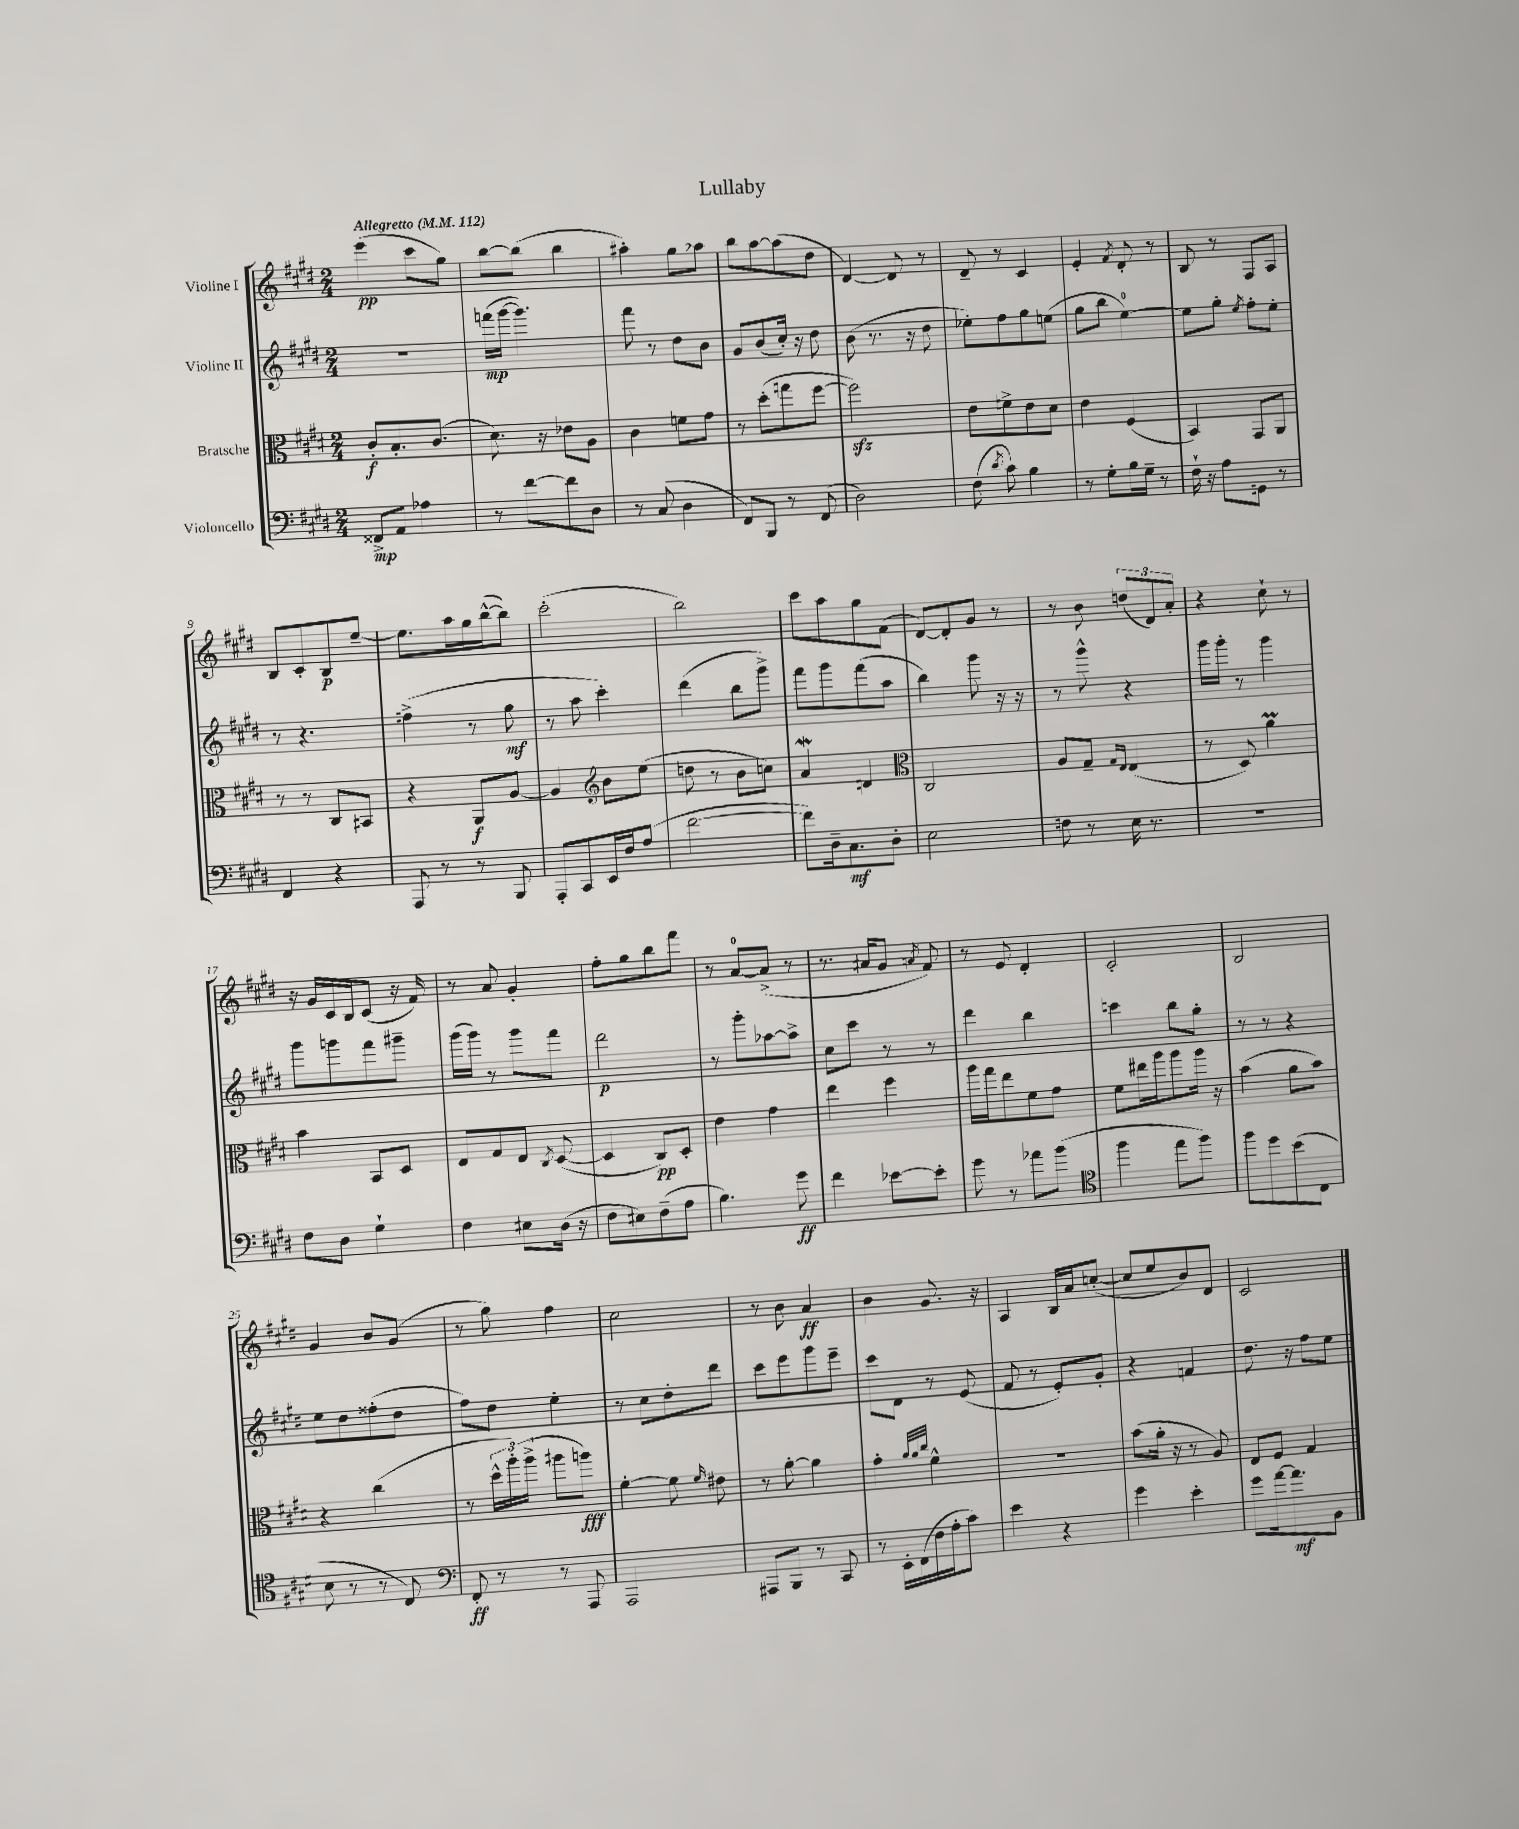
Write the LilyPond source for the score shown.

\header { title = "Lullaby" }
<<
\new StaffGroup <<
\new Staff = "s0" \with { instrumentName = "Violine I" } {
    \clef treble \key e \major \numericTimeSignature \time 2/4 \tempo "Allegretto" 4 = 112
    \autoBeamOff e'''4\pp( cis'''8[ gis''8]) |
    b''8[~ b''8]( b''4 |
    ais''4-.) gis''8[ aes''8] |
    b''8[ a''8~ a''8( dis''8] |
    dis'4~) dis'8 r8 |
    dis'8-- r8 cis'4 |
    e'4-. \acciaccatura { fis'8 } dis'8-. r8 |
    b8 r8 fis8[ a8] |
    b8[ cis'8-. b8\p e''8]~-- |
    e''8.[ a''16 gis''16 b''16~-^( b''8]) |
    cis'''2-.( |
    b''2) |
    cis'''8[ a''8 gis''8 fis'8]( |
    dis'8[~) dis'8-. gis'8] r8 |
    r8 b'8 \tuplet 3/2 { d''8[( dis'8) a'8]-. } |
    r4 cis''8-! r8 |
    r16 gis'16[ cis'16 b16 cis'8]( r16 fis'16) |
    r8 a'8 gis'4-. |
    fis''8[-. gis''8 b''8 fis'''8] |
    r8 a'8[-0~ a'8]->( r8 |
    r8. ais'16[ gis'8] \acciaccatura { a'8 } fis'8) |
    r8 e'8 dis'4-. |
    cis'2-. |
    b2 |
    gis'4 b'8[ gis'8]( |
    r8 gis''8) fis''4 |
    cis''2 |
    r8 b'8 a'4\ff |
    b'4 gis'8. r16 |
    a4 b16[ a'16 c''8]~-.( |
    c''8[ e''8 b'8) dis'8] |
    cis'2 \bar "|." |
}
\new Staff = "s1" \with { instrumentName = "Violine II" } {
    \clef treble \key e \major \numericTimeSignature \time 2/4
    \autoBeamOff R2 |
    f'''16[\mp( gis'''16]~ gis'''4.) |
    fis'''8 r8 dis''8[ b'8] |
    gis'8[ b'8( cis''16]-.) r16 dis''8 |
    b'8( r8. r16 dis''8 |
    ees''8[-.) fis''8 gis''8 e''8]( |
    gis''8[ b''8] e''4-0~) |
    e''8[ gis''8]-. \acciaccatura { e''8 } fis''8[-. e''8]-. |
    r8 r4. |
    f''4->( r8 gis''8\mf |
    r8 a''8 cis'''4-.) |
    dis'''4( b''8[ gis'''8]->) |
    fis'''8[ gis'''8 fis'''8( a''8] |
    b''4) gis'''8 r16 r16 |
    r8 gis'''8-^ r4 |
    gis'''16[ gis'''16]-. r8 gis'''4 |
    gis'''8[ g'''8 fis'''8 gis'''8]-- |
    gis'''16[( gis'''16]) r8 gis'''8[ fis'''8] |
    dis'''2\p |
    r8 gis'''8[-. aes''8~ aes''8]-> |
    cis''8[ cis'''8] r8 r8 |
    dis'''4 b''4 |
    c'''4 b''8[ gis''8]-. |
    r8 r8 r4 |
    e''8[ dis''8 fisis''8-.( dis''8] |
    fis''8[) dis''8] e''4-. |
    r8 cis''8[ dis''8-. dis'''8] |
    cis'''8[ e'''8 gis'''8 e'''8]-- |
    cis'''8[ dis'8] r8 e'8( |
    fis'8 r8 e'8[-.) gis'8]-. |
    r4 f'4 |
    dis''8. r16 fis''8[ e''8] \bar "|." |
}
\new Staff = "s2" \with { instrumentName = "Bratsche" } {
    \clef alto \key e \major \numericTimeSignature \time 2/4
    \autoBeamOff cis'8[-.\f b8.-. cis'8.]( |
    dis'8.) r16 ees'8[ a8] |
    cis'4 f'8[ gis'8] |
    r8 dis''8[-.( g''8 fis''8]~ |
    fis''2\sfz) |
    e'8[ f'8-> e'8 dis'8] |
    e'4 fis4( |
    b,4) gis,8[ a,8] |
    r8 r8 cis8[ bis,8] |
    r4 a,8[\f a8]~ |
    a4 \clef treble b'8[ e''8]( |
    d''8 r8 b'8[ c''8]) |
    a'4\mordent d'4 |
    \clef alto cis2 |
    a8[ gis8]-- \grace { gis16[ e16] } e4( |
    r8 dis8) a'4\prall |
    b'4 b,8[ dis8] |
    e8[ gis8 e8] \acciaccatura { cis8 } dis8~( |
    dis4 cis8[\pp) dis8]-. |
    e'4 gis'4 |
    e''4 fis''4 |
    a''16[ gis''16 e''8 fis'8 gis'8] |
    fis'8[ eis''16 a''16 a''8 a''16] r16 |
    b'4( a'8[ b'8]) |
    r4 cis''4( |
    r8 \tuplet 3/2 { dis''16[-^ a''16-.) a''16]->( } ais''8[ a''8]\fff) |
    fis'4~-. fis'8 \grace { fis'16 } eis'8 |
    r8 a'8~-. a'4 |
    gis'4-. \grace { a'32[ a'32 cis''32] } fis'4-^ |
    r2 |
    b'8[( a'16]-. r16 r8 a8) |
    e8[ fis8] gis4 \bar "|." |
}
\new Staff = "s3" \with { instrumentName = "Violoncello" } {
    \clef bass \key e \major \numericTimeSignature \time 2/4
    \autoBeamOff fisis,8[->\mp a,8] aes4 |
    r8 fis'8[~ fis'8 dis8] |
    r8 cis8( dis4 |
    fis,8[) b,,8] r8 fis,8( |
    dis2) |
    fis8( \acciaccatura { dis'8 } cis'8) b4 |
    r8 gis8[-. b16 gis16]-- r8 |
    fis16-! r16 a8[ g,8] r8 |
    fis,4 r4 |
    a,,8 r8 r8 b,,8 |
    a,,8[-. cis,8 e,16 fis16 a8]( |
    fis'2~ |
    fis'8[) dis16-- cis8.\mf dis8]-. |
    e2 |
    f8 r8 e16 r8. |
    r2 |
    fis8[ dis8] gis4-! |
    fis4 eis8[ dis16]( r16 |
    fis8[ eis8) fis8--( a8] |
    b4.) gis'8\ff |
    fis'4 ees'8[~ ees'8]-. |
    gis'8 r8 aes'8[ b'8]( |
    \clef tenor fis''4 e''8[ fis''8]) |
    fis''8[ dis''8 b'8( cis8] |
    b8 r8 r8 cis8) |
    \clef bass fis,8-.\ff r8 r8 a,,8 |
    a,,2 |
    ais,,8[ b,,8] r8 cis,8 |
    r8 e,16[-. fis,16( fis16 a16-. cis'8]) |
    e'4 r4 |
    gis'4 e'4-. |
    gis'8[ a'16~ a'8.\mf b,8] \bar "|." |
}
>>
>>
